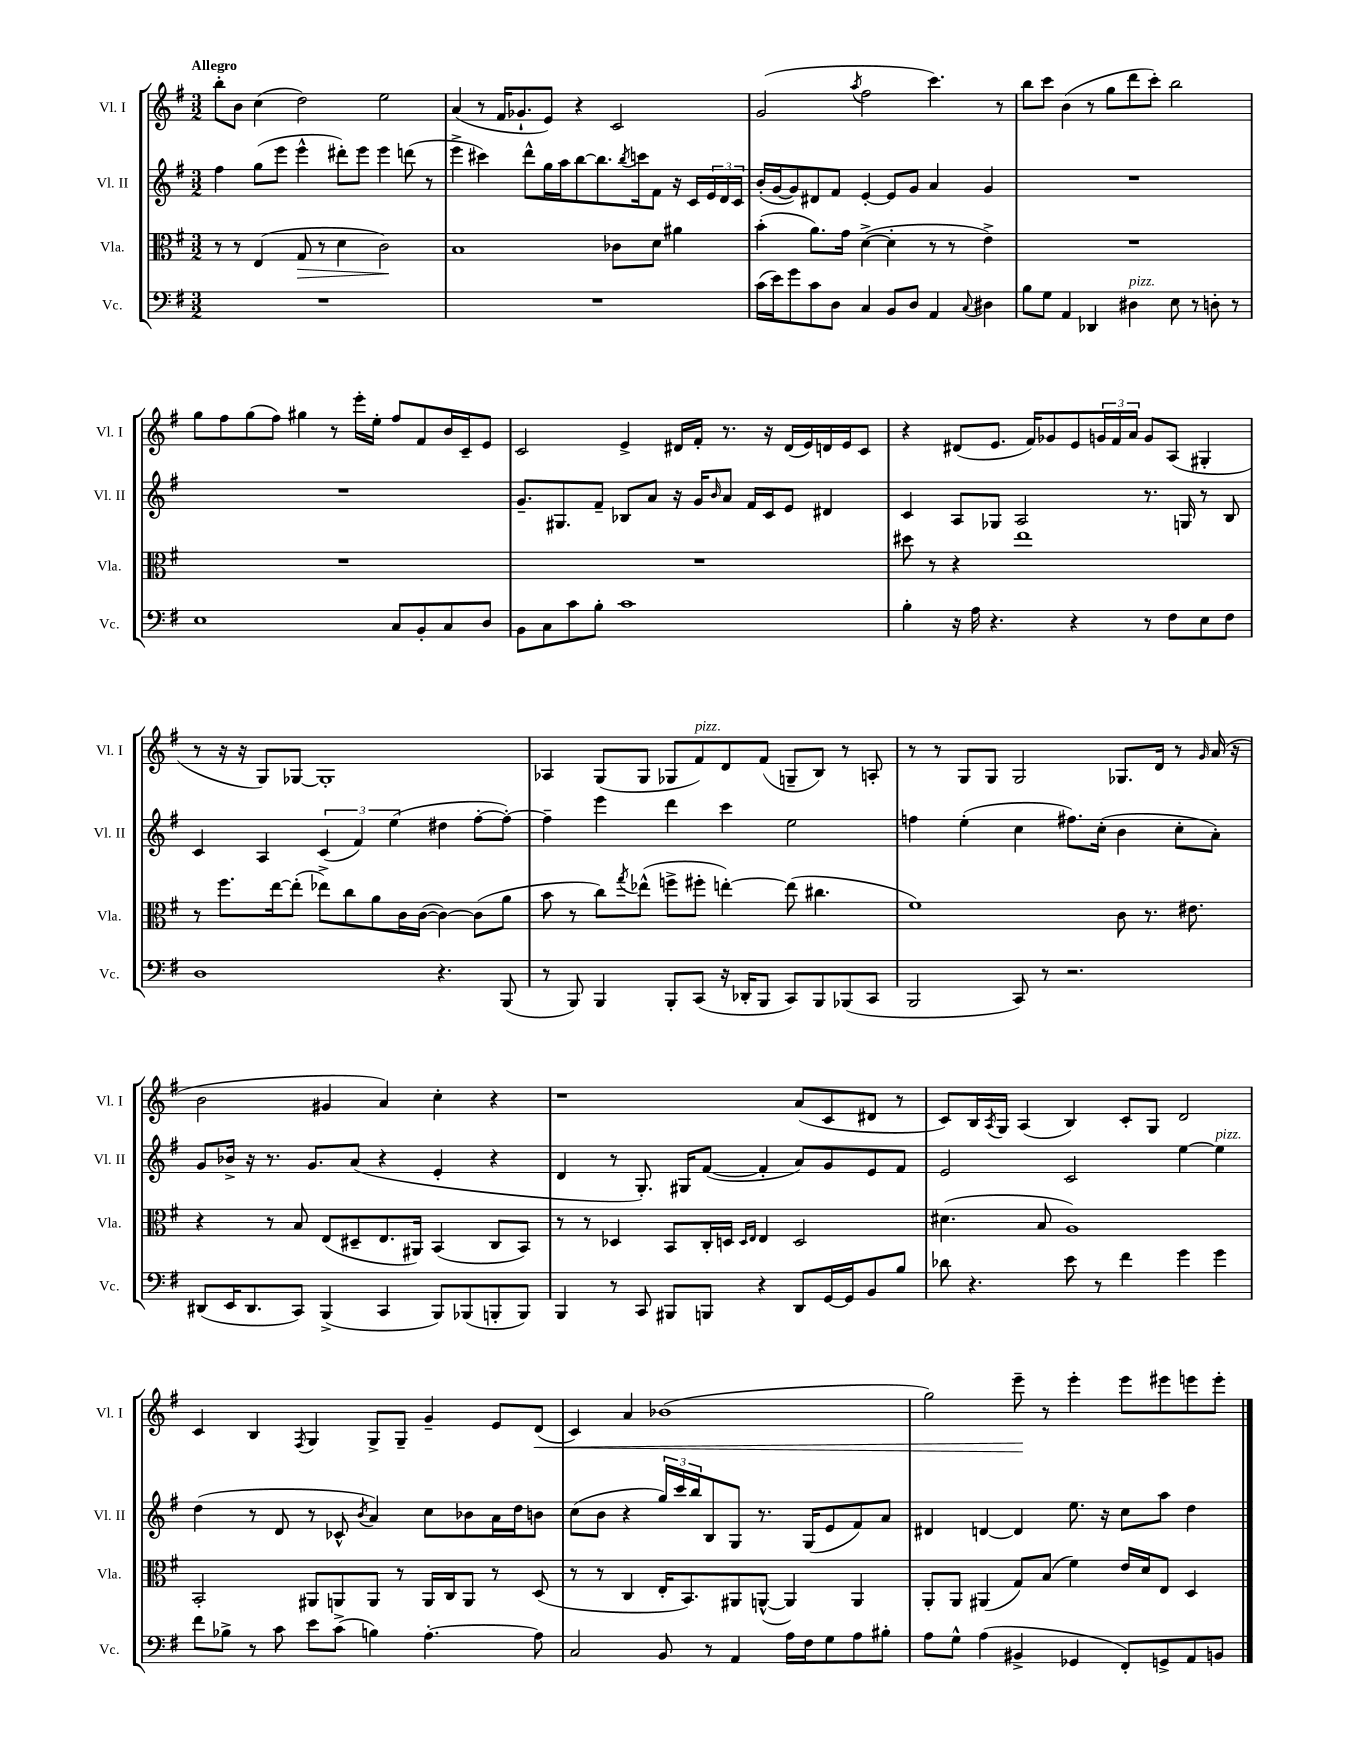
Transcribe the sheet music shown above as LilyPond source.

<<
\new StaffGroup <<
\new Staff = "s0" \with { instrumentName = "Vl. I" shortInstrumentName = "Vl. I" } {
    \clef treble \key g \major \numericTimeSignature \time 3/2 \tempo "Allegro"
    b''8-. b'8 c''4( d''2) e''2 |
    a'4( r8 fis'16 ges'8.-! e'8) r4 c'2 |
    g'2( \acciaccatura { a''8 } fis''2 c'''4.) r8 |
    b''8 c'''8 b'4( r8 g''8 d'''8 c'''8-.) b''2 |
    g''8 fis''8 g''8( fis''8) gis''4 r8 e'''16-. e''16-. fis''8 fis'8 b'16 c'16-- e'8 |
    c'2 e'4-> dis'16 fis'16-. r8. r16 dis'16( e'16) d'16 e'16 c'8 |
    r4 dis'8( e'8. fis'16) ges'8 e'8 \tuplet 3/2 { g'16 fis'16 a'16 } g'8 a8( gis4-. |
    r8 r16 r16 g8) ges8~ ges1-. |
    aes4 g8( g8 ges8 fis'8^\markup { \italic "pizz." }) d'8 fis'8( g8-- b8) r8 a8-. |
    r8 r8 g8 g8 g2 ges8. d'16 r8 \grace { g'16 } a'16( r16 |
    b'2 gis'4 a'4) c''4-. r4 |
    r1 a'8( c'8 dis'8 r8 |
    c'8) b16 \acciaccatura { a8 } g16 a4( b4) c'8-. g8 d'2 |
    c'4 b4 \acciaccatura { fis8 } g4 g8-> g8-- g'4-- e'8 d'8\<( |
    c'4) a'4 bes'1( |
    g''2) e'''8--\! r8 e'''4-. e'''8 eis'''8 e'''8 e'''8-. \bar "|." |
}
\new Staff = "s1" \with { instrumentName = "Vl. II" shortInstrumentName = "Vl. II" } {
    \clef treble \key g \major \numericTimeSignature \time 3/2
    fis''4 g''8( e'''8 e'''4-^ dis'''8-.) e'''8 e'''4 d'''8( r8 |
    e'''4-> cis'''4) d'''8-^ g''16 a''16 b''8~ b''8. \acciaccatura { b''8 } c'''16 fis'8 r16 c'16 \tuplet 3/2 { e'16 d'16 c'16 } |
    b'16-.( g'16~ g'8) dis'8 fis'8 e'4~-. e'8 g'8 a'4 g'4 |
    R1. |
    R1. |
    g'8.-- gis8. fis'8-- bes8 a'8 r16 g'16 \grace { b'16 } a'8 fis'16 c'16 e'8 dis'4 |
    c'4 a8 ges8 a2 r8. g16 r8 b8 |
    c'4 a4 \tuplet 3/2 { c'4( fis'4) e''4( } dis''4 fis''8~-. fis''8~-.) |
    fis''4-- e'''4 d'''4 c'''4 e''2 |
    f''4 e''4-.( c''4 fis''8.) c''16-.( b'4 c''8-. a'8-.) |
    g'8 bes'16-> r16 r8. g'8. a'8( r4 e'4-. r4 |
    d'4 r8 g8.-.) gis16 fis'8~( fis'4-. a'8) g'8 e'8 fis'8 |
    e'2 c'2 e''4~ e''4^\markup { \italic "pizz." } |
    d''4( r8 d'8 r8 ces'8-^ \acciaccatura { b'8 } a'4) c''8 bes'8 a'16 d''16 b'8 |
    c''8( b'8 r4 \tuplet 3/2 { g''16) c'''16 b''16 } b8 g8 r8. g16( e'8 fis'8) a'8 |
    dis'4 d'4~ d'4 e''8. r16 c''8 a''8 d''4 \bar "|." |
}
\new Staff = "s2" \with { instrumentName = "Vla." shortInstrumentName = "Vla." } {
    \clef alto \key g \major \numericTimeSignature \time 3/2
    r8 r8 e4( g8\> r8 d'4 c'2\!) |
    b1 ces'8 d'8 ais'4 |
    b'4-.( a'8.) g'16 d'4~->( d'4-. r8 r8 e'4->) |
    R1. |
    R1. |
    R1. |
    dis''8 r8 r4 e''1 |
    r8 fis''8. e''16~ e''8-.( ees''8->) c''8 a'8 c'16 c'16~( c'4~) c'8( a'8 |
    b'8 r8 c''8) \acciaccatura { g''8 } ees''8-^( f''8-> fis''8-. e''4~-.) e''8( cis''4. |
    fis'1) c'8 r8. eis'8. |
    r4 r8 b8 e8( dis8-- e8. ais,16) b,4( c8 b,8) |
    r8 r8 des4 b,8 c16-. d16 \grace { d16 e16 } e4 d2 |
    dis'4.( b8 a1) |
    b,2-. ais,8 a,8 a,8 r8 a,16 c16 a,8 r8 d8( |
    r8 r8 c4 e16-. b,8.) ais,8 a,8~-^( a,4) a,4 |
    a,8-. a,8 ais,4( g8) b8( fis'4) e'16 d'16 e8 d4 \bar "|." |
}
\new Staff = "s3" \with { instrumentName = "Vc." shortInstrumentName = "Vc." } {
    \clef bass \key g \major \numericTimeSignature \time 3/2
    R1. |
    R1. |
    c'16( e'16) g'8 c'8 d8 c4 b,8 d8 a,4 \appoggiatura { c8 } dis4 |
    b8 g8 a,4 des,4 dis4^\markup { \italic "pizz." } e8 r8 d8-. r8 |
    e1 c8 b,8-. c8 d8 |
    b,8 c8 c'8 b8-. c'1 |
    b4-. r16 a16 r4. r4 r8 fis8 e8 fis8 |
    d1 r4. b,,8( |
    r8 b,,8) b,,4 b,,8-. c,8( r16 des,16-. b,,8 c,8) b,,8 bes,,8( c,8 |
    b,,2 c,8) r8 r2. |
    dis,8( e,16 dis,8. c,8) b,,4->( c,4 b,,8) bes,,8( b,,8-. b,,8) |
    b,,4 r8 c,8 bis,,8 b,,8 r4 d,8 g,16~ g,16 b,8 b8 |
    des'8 r4. e'8 r8 fis'4 g'4 g'4 |
    fis'8 bes8-> r8 c'8 e'8 c'8->( b4) a4.~-. a8 |
    c2 b,8 r8 a,4 a16 fis16 g8 a8 bis8-. |
    a8 g8-^ a4( bis,4-> ges,4 fis,8-.) g,8-> a,8 b,8 \bar "|." |
}
>>
>>
\layout { \context { \Score \remove "Bar_number_engraver" } }
